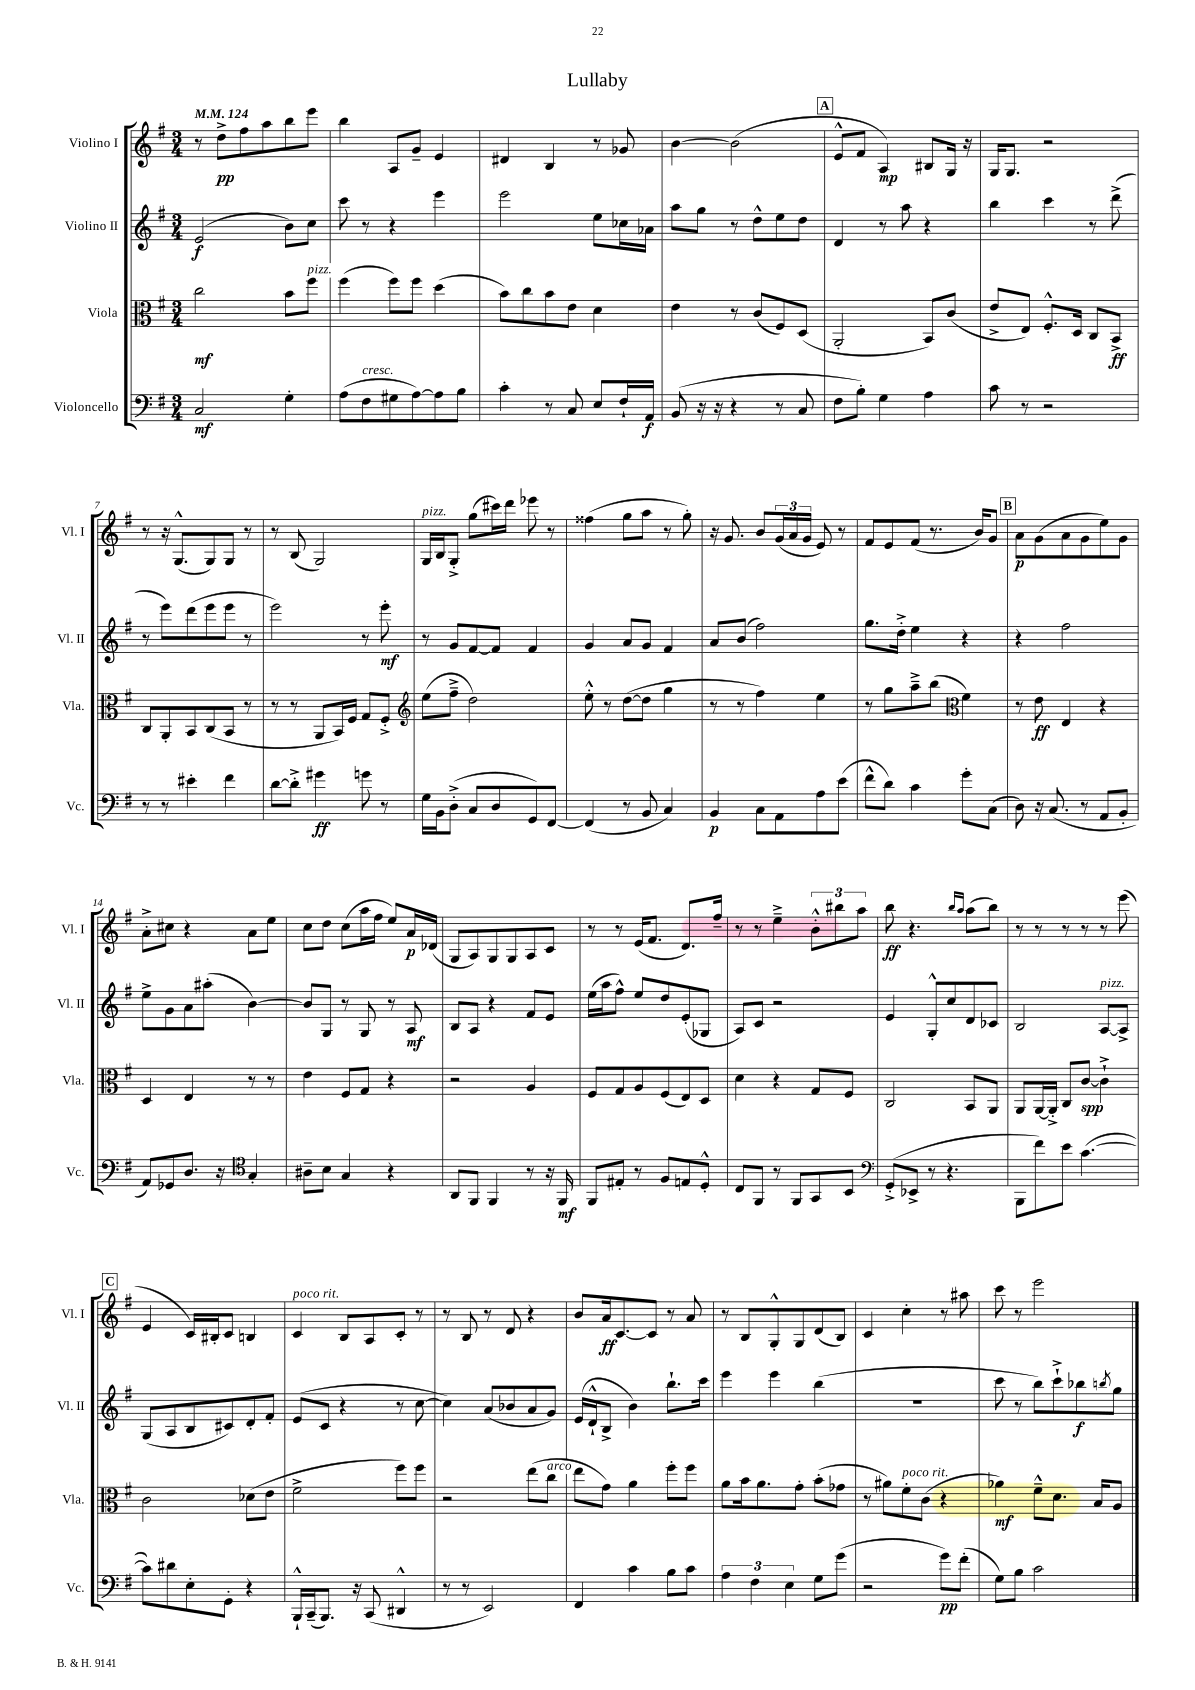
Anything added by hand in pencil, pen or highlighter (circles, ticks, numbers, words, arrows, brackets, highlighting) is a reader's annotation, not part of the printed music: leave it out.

**kern	**kern	**kern	**kern
*staff4	*staff3	*staff2	*staff1
*clefF4	*clefC3	*clefG2	*clefG2
*k[f#]	*k[f#]	*k[f#]	*k[f#]
*M3/4	*M3/4	*M3/4	*M3/4
*MM124	*MM124	*MM124	*MM124
2C	2cc	(2e	8r
.	.	.	8dd^
.	.	.	8ff#
.	.	.	8aa
4G'	8b	8b)	8bb
.	8ff#	8cc	8eee
=	=	=	=
(8A	(4ff#	8ccc	4bb
8F#	.	8r	.
8G#	8ff#)	4r	8A
[8A)	8ff#	.	8g~
8A]	(4dd	4eee	4e
8B	.	.	.
=	=	=	=
4c'	8b)	2eee	4d#
.	8cc	.	.
8r	8b	.	4B
8C	8e	.	.
8E	4d	8ee	8r
16F#`	.	16cc-	8g-
16AA	.	16a-	.
=	=	=	=
(8BB	4e	8aa	[4b
16r	.	8gg	.
16r	.	.	.
4r	8r	8r	(2b]
.	(8c	8dd^^	.
8r	8F#)	8ee	.
8C	(8D	8dd	.
=	=	=	=
8F#	2AA'	4d	8e^^
8B')	.	.	8f#
4G	.	8r	4A)
.	.	8aa	.
4A	8BB)	4r	8B#
.	(8c	.	16G
.	.	.	16r
=	=	=	=
8c	8e^	4bb	16G
.	.	.	8.G
8r	8E)	.	.
2r	8.F#'^^	4ccc	2r
.	16D	.	.
.	8C	8r	.
.	8BB^	(8ddd^	.
=	=	=	=
8r	8C	8r	8r
8r	8AA'	8eee)	16r
.	.	.	(8.G^^
4e#'	8BB	(8ddd	.
.	(8C	8eee	8G)
4f#	8BB	8eee	8G
.	8r	8r	8r
=	=	=	=
[8d	8r	2eee)	8r
8d'^]	8r	.	(8B
4g#	8AA	.	2G)
.	16BB)	.	.
.	16F#	.	.
8g	8G	8r	.
8r	8F#'^	8eee'	.
=	=	=	=
*	*clefG2	*	*
16G	(8ee	8r	16G
16BB	.	.	16B
(8D'^	8ff#~^	8g	8G'^
8C	2dd)	[8f#	(8gg
8D	.	8f#]	16ccc#)
.	.	.	16ddd
8GG)	.	4f#	8eee-
[8FF#	.	.	8r
=	=	=	=
(4FF#]	8ee'^^	4g	(4ff##
.	8r	.	.
8r	([8dd	8a	8gg
8BB	8dd]	8g	8aa
4C)	4gg	4f#	8r
.	.	.	8gg')
=	=	=	=
4BB	8r	8a	16r
.	.	.	8.g
.	8r	(8b	.
8C	4ff#)	2ff#)	8b
8AA	.	.	(24g
.	.	.	24a
.	.	.	24g
8A	4ee	.	8e)
(8e	.	.	8r
=	=	=	=
8f#^^	8r	8.gg	8f#
8d)	8gg	.	8e
.	.	16dd'^	.
4c	8aa~^	4ee	(8f#
.	(8bb	.	8.r
*	*clefC3	*	*
8g'	4f#)	4r	.
.	.	.	16b)
(8C	.	.	8g
=	=	=	=
8D)	8r	4r	8a
16r	8e	.	(8g
(8.C	.	.	.
.	4E	2ff#	8a
8r	.	.	8g
8AA	4r	.	8ee)
8BB'	.	.	8g
=	=	=	=
8AA)	4D	8ee^	8a'^
8GG-	.	8g	8cc#
8.D	4E	8a	4r
.	.	(8aa#'	.
16r	.	.	.
*clefC4	*	*	*
4G'	8r	[4b)	8a
.	8r	.	8ee
=	=	=	=
8A#~	4e	8b]	8cc
8B	.	8G	8dd
4G	8F#	8r	(8cc
.	8G	8G	16aa
.	.	.	16ff#
4r	4r	8r	8ee)
.	.	8A	16a
.	.	.	(16d-
=	=	=	=
8AA	2r	8B	8G
8FF#	.	8A	8A)
4FF#	.	4r	8G
.	.	.	8G
8r	4A	8f#	8A
16r	.	8e	8c
16FF#	.	.	.
=	=	=	=
8FF#	8F#	(16ee	8r
.	.	16aa	.
8E#'	8G	8ff#^^)	8r
8r	8A	8ee	(16e
.	.	.	8.f#
8F#	(8F#	8dd	.
8E	8E)	(8e'	8.d)
8D'^^	8D	8G-	.
.	.	.	16ff#~
=	=	=	=
8C	4d	8A)	8r
8FF#	.	8c	8r
8r	4r	2r	4ee~^
8FF#	.	.	.
8GG	8G	.	12b'^^
.	.	.	12bb#
8BB	8F#	.	.
.	.	.	12aa
=	=	=	=
*clefF4	*	*	*
(8GG'^	2C	4e	8bb
8EE-^	.	.	4.r
8r	.	8G'^^	.
4.r	.	8cc	.
.	.	.	16qqbb
.	.	.	16qqaa
.	8BB	8d	(8aa
.	8AA	8c-	8bb)
=	=	=	=
8BBB	8AA	2B	8r
8f#)	[16AA	.	8r
.	16AA'^]	.	.
8e	8C	.	8r
([4.c	[8c	.	8r
.	4c`^]	[8A	8r
.	.	8A^]	(8eee
=	=	=	=
8c])	2c	(8G	4e
8d#	.	8A	.
8E'	.	8B	16c)
.	.	.	16B#'
8GG'	.	8c#)	8c
4r	(8d-	8d'	4B
.	8e	8f#'	.
=	=	=	=
16BBB`^^	2f#^	(8e	4c
(16CC~	.	.	.
8.BBB)	.	8c	.
.	.	4r	8B
16r	.	.	.
(8CC	.	.	8A
4DD#^^	8ff#)	8r	8c'
.	8ff#	[8cc	8r
=	=	=	=
8r	2r	4cc])	8r
8r	.	.	8B
2EE)	.	(8a	8r
.	.	8b-	8d
.	(8ee	8a	4r
.	8cc	8g)	.
=	=	=	=
4FF#	8ee	(16e	8b
.	.	16d`^^	.
.	8g)	8B^	16a
.	.	.	[8.c
4c	4a	4b)	.
.	.	.	8c]
8B	8ff#'	8.bb`	8r
8c	8ff#	.	8a
.	.	16ccc	.
=	=	=	=
6A	8a	4eee	8r
.	16b	.	8B
6F#	.	.	.
.	8.a	.	.
.	.	4eee	8G'^^
6E	.	.	.
.	8g'	.	8G
8G	(8b'	(4bb	(8d
(8g	8g-	.	8B)
=	=	=	=
2r	8r	2.r	4c
.	8a#)	.	.
.	8f#'	.	4cc'
.	(8c	.	.
8g)	4r	.	8r
(8f#'	.	.	8aa#
=	=	=	=
8G)	4a-)	8ccc	8ccc
8B	.	8r	8r
2c	8f#~^^	8bb)	2eee
.	8.d	8ccc`^	.
.	.	8bb-	.
.	16B	.	.
.	.	8qbb	.
.	8A	8gg	.
==	==	==	==
*-	*-	*-	*-
